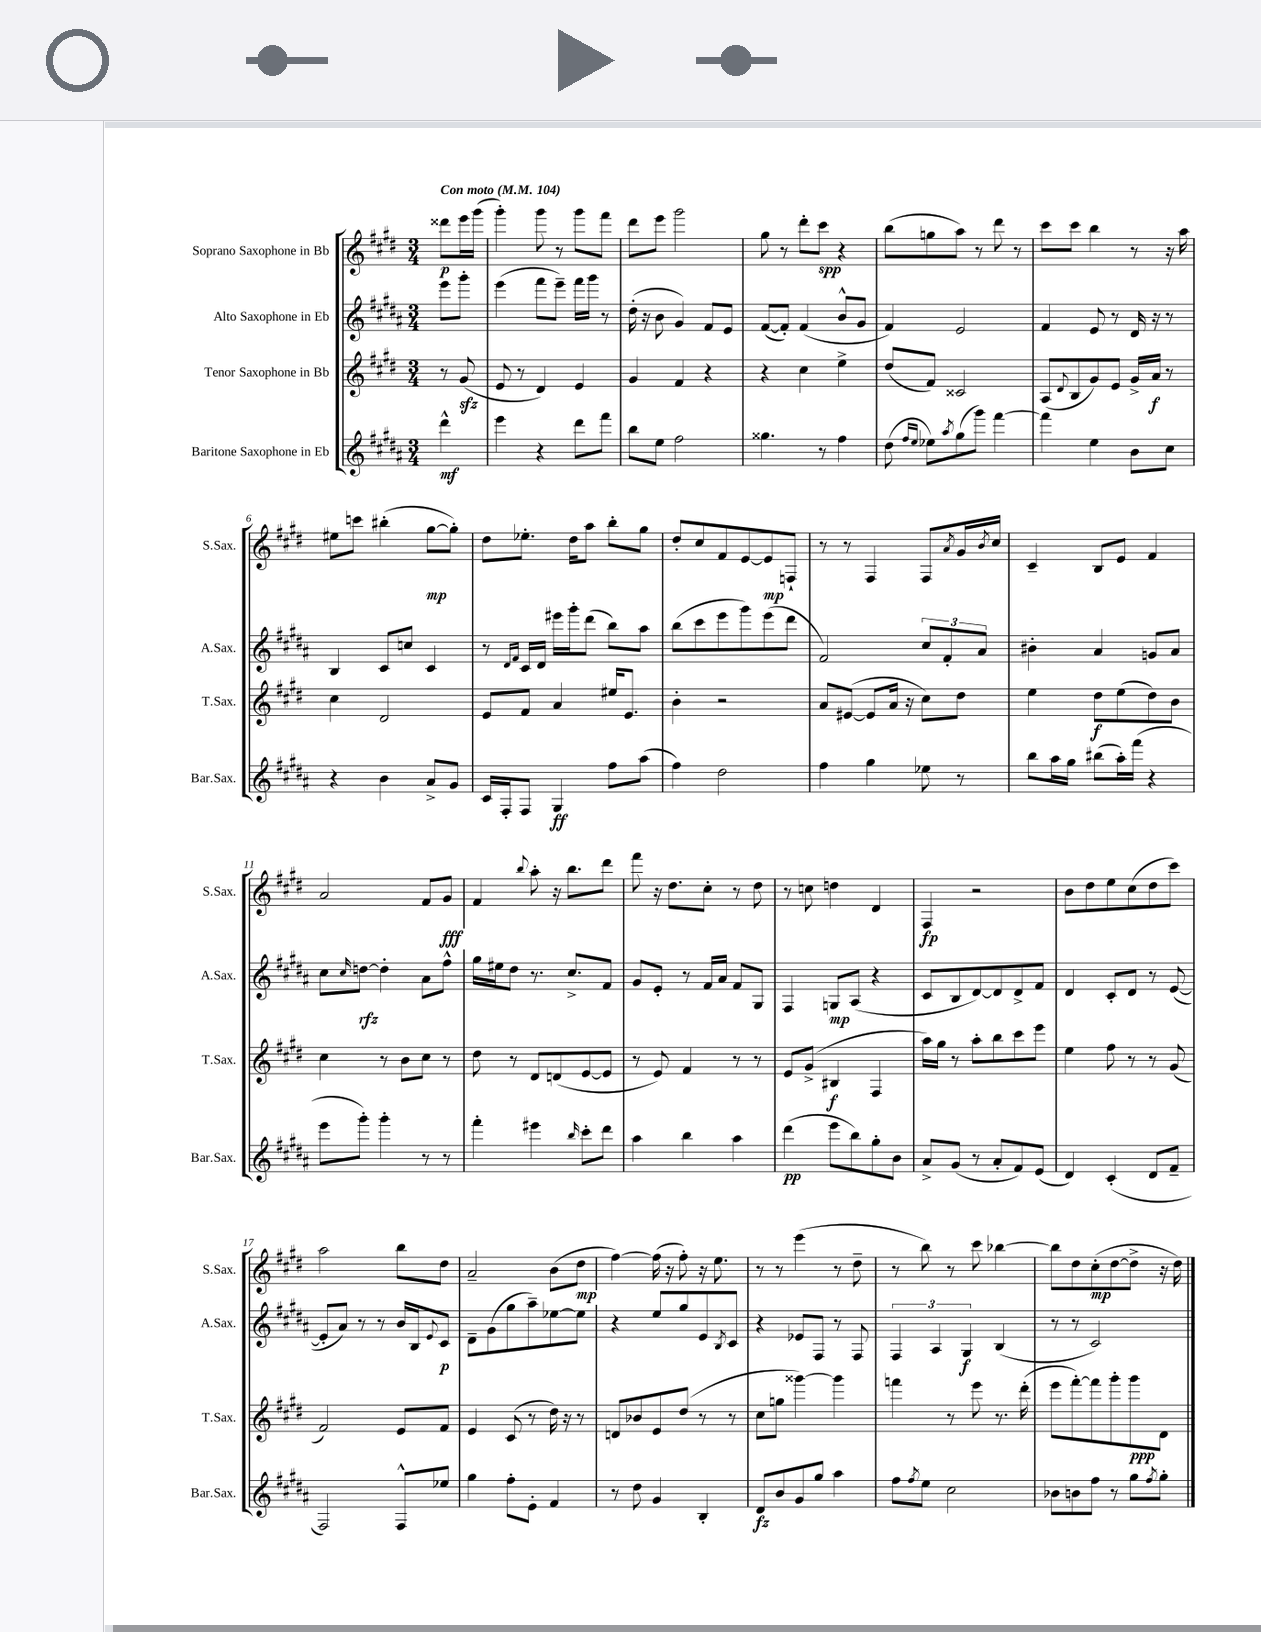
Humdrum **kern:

**kern	**dynam	**kern	**dynam	**kern	**dynam	**kern	**dynam
*part4	*part4	*part3	*part3	*part2	*part2	*part1	*part1
*staff4	*staff4	*staff3	*staff3	*staff2	*staff2	*staff1	*staff1
*I"Baritone Saxophone in Eb	*	*I"Tenor Saxophone in Bb	*	*I"Alto Saxophone in Eb	*	*I"Soprano Saxophone in Bb	*
*I'Bar.Sax.	*	*I'T.Sax.	*	*I'A.Sax.	*	*I'S.Sax.	*
*clefG2	*	*clefG2	*	*clefG2	*	*clefG2	*
*k[f#c#g#d#a#]	*	*k[f#c#g#d#]	*	*k[f#c#g#d#a#]	*	*k[f#c#g#d#]	*
*M3/4	*	*M3/4	*	*M3/4	*	*M3/4	*
*MM104	*	*MM104	*	*MM104	*	*MM104	*
=	=	=	=	=	=	=	=
!	!	!	!	!	!	!LO:TX:a:B:t=Con moto	!
4ddd#^^\	mf	8r	.	8eee\L	.	8ddd##X\L	p
.	.	(8g#zz/	.	8ggg#'\J	.	16eee\L	.
.	.	.	.	.	.	(16ggg#\JJ	.
=1	=1	=1	=1	=1	=1	=1	=1
4eee\	.	8e/	.	(4eee\	.	4ggg#'\)	.
.	.	8r	.	.	.	.	.
4r	.	4d#/)	.	8fff#\L	.	8ggg#\	.
.	.	.	.	8eee~\J)	.	8r	.
8ddd#\L	.	4e/	.	16fff#\LL	.	8ggg#\L	.
.	.	.	.	16ggg#\JJ	.	.	.
8fff#\J	.	.	.	8r	.	8fff#\J	.
=2	=2	=2	=2	=2	=2	=2	=2
8bb\L	.	4g#/	.	(16dd#'\	.	8ddd#\L	.
.	.	.	.	16r	.	.	.
8ee\J	.	.	.	8b\	.	8eee\J	.
2ff#\	.	4f#/	.	4g#/)	.	2ggg#\	.
.	.	4r	.	8f#/L	.	.	.
.	.	.	.	8e/J	.	.	.
=3	=3	=3	=3	=3	=3	=3	=3
4.gg##X\	.	4r	.	([8f#/L	.	8gg#\	.
.	.	.	.	8f#'/J])	.	8r	.
.	.	4cc#\	.	(4f#/	.	8ddd#'\L	.
8r	.	.	.	.	.	8ccc#\J	spp
4ff#\	.	4ee^\	.	8b^^/L	.	4r	.
.	.	.	.	8g#/J	.	.	.
=4	=4	=4	=4	=4	=4	=4	=4
(8dd#\	.	(8dd#/L	.	4f#/)	.	(8bb\L	.
16qqff#/LL	.	.	.	.	.	.	.
16qqee/JJ	.	.	.	.	.	.	.
8ee-X\L)	.	8f#/J)	.	.	.	8ggn\	.
8qaa#/	.	.	.	.	.	.	.
(8gg#\	.	2c##X/	.	2e/	.	8aa\J)	.
8ggg#\J)	.	.	.	.	.	8r	.
[4fff#\	.	.	.	.	.	8ddd#\	.
.	.	.	.	.	.	8r	.
=5	=5	=5	=5	=5	=5	=5	=5
4fff#\]	.	(8A/L	.	4f#/	.	8ccc#\L	.
.	.	8qqd#/	.	.	.	.	.
.	.	8B/	.	.	.	8ccc#\J	.
4ee\	.	8g#/)	.	8e/	.	4bb\	.
.	.	8e/J	.	8r	.	.	.
8b\L	.	16g#^/LL	.	16d#/	.	8r	.
.	.	16a/JJ	f	16r	.	.	.
8cc#\J	.	8r	.	8r	.	16r	.
.	.	.	.	.	.	16aa\	.
!!LO:LB:g=z
=6	=6	=6	=6	=6	=6	=6	=6
4r	.	4cc#\	.	4B/	.	8ee#X\L	.
.	.	.	.	.	.	8cccn\J	.
4b\	.	2d#/	.	8c#/L	.	(4bb#X'\	.
.	.	.	.	8ccn/J	.	.	.
8a#^/L	.	.	.	4c#/	.	[8gg#\L	mp
8g#/J	.	.	.	.	.	8gg#'\J])	.
=7	=7	=7	=7	=7	=7	=7	=7
16c#/LL	.	8e/L	.	8r	.	8dd#\L	.
16F#'/J	.	.	.	.	.	.	.
.	.	.	.	16qqd#/LL	.	.	.
.	.	.	.	16qqf#/JJ	.	.	.
8F#/J	.	8f#/J	.	16c#/LL	.	8.ee-X'\J	.
.	.	.	.	16d#/JJ	.	.	.
4G#/	ff	4a/	.	16eee#X\LL	.	.	.
.	.	.	.	16ggg#'\J	.	16dd#\KL	.
.	.	.	.	(8ddd#\J	.	8aa\J	.
8ff#\L	.	16ee#X/KL	.	8bb\L)	.	8bb'\L	.
.	.	8.e/J	.	.	.	.	.
(8aa#\J	.	.	.	8aa#\J	.	8gg#\J	.
=8	=8	=8	=8	=8	=8	=8	=8
4ff#\)	.	4b'\	.	(8bb\L	.	8dd#'/L	.
.	.	.	.	8ccc#\	.	8cc#/	.
2dd#\	.	2r	.	8eee\	.	8f#/	.
.	.	.	.	8ggg#\)	.	[8e/	.
.	.	.	.	(8eee\	.	8e/]	mp
.	.	.	.	8ddd#\J	.	8Fn`/J	.
=9	=9	=9	=9	=9	=9	=9	=9
4ff#\	.	8a/L	.	2f#/)	.	8r	.
.	.	([8e#X/J	.	.	.	8r	.
4gg#\	.	8e#/L]	.	.	.	4F#/	.
.	.	16a/Jk	.	.	.	.	.
.	.	16r	.	.	.	.	.
8ee-X\	.	8cc#\L)	.	12cc#/L	.	8F#/L	.
.	.	.	.	12f#'/	.	.	.
.	.	.	.	.	.	8qa/	.
8r	.	8dd#\J	.	.	.	16g#/L	.
.	.	.	.	12a#/J	.	.	.
.	.	.	.	.	.	8qb/	.
.	.	.	.	.	.	16cc#/JJ	.
=10	=10	=10	=10	=10	=10	=10	=10
8bb\L	.	4ee\	.	4b#X'\	.	4c#~/	.
16aa#\L	.	.	.	.	.	.	.
16gg#\JJ	.	.	.	.	.	.	.
(8bb#X\L	.	8dd#\L	f	4a#/	.	8B/L	.
16aa#'\L)	.	(8ee\	.	.	.	8e/J	.
(16fff#\JJ	.	.	.	.	.	.	.
4r	.	8dd#\)	.	8gn/L	.	4f#/	.
.	.	8b\J	.	8a#/J	.	.	.
!!LO:LB:g=z
=11	=11	=11	=11	=11	=11	=11	=11
8eee\L	.	4cc#\	.	8cc#\L	.	2a/	.
.	.	.	.	16qqcc#/	.	.	.
8ggg#'\J)	.	.	.	[8ddn\J	rfz	.	.
4ggg#'\	.	8r	.	4dd'\]	.	.	.
.	.	8b\L	.	.	.	.	.
8r	.	8cc#\J	.	8a#\L	.	8f#/L	.
8r	.	8r	.	8ff#^^\J	.	8g#/J	fff
=12	=12	=12	=12	=12	=12	=12	=12
4fff#'\	.	8dd#\	.	16gg#\LL	.	4f#/	.
.	.	.	.	16ee#X\J	.	.	.
.	.	8r	.	8dd#\J	.	.	.
.	.	.	.	.	.	8qqbb/	.
4eee#X\	.	8d#/L	.	8.r	.	8aa'\	.
.	.	(8dn/	.	.	.	16r	.
.	.	.	.	8.cc#^/L	.	8.bb\L	.
16qqbb/	.	.	.	.	.	.	.
8ccc#'\L	.	[8e/	.	.	.	.	.
8ddd#\J	.	8e/J]	.	8f#/J	.	8ddd#\J	.
=13	=13	=13	=13	=13	=13	=13	=13
4aa#\	.	8r	.	8g#/L	.	8fff#\	.
.	.	8e/)	.	8e'/J	.	16r	.
.	.	.	.	.	.	8.dd#\L	.
4bb\	.	4f#/	.	8r	.	.	.
.	.	.	.	16f#/LL	.	8cc#'\J	.
.	.	.	.	16a#/JJ	.	.	.
4aa#\	.	8r	.	8f#/L	.	8r	.
.	.	8r	.	8G#/J	.	8dd#\	.
=14	=14	=14	=14	=14	=14	=14	=14
(4ddd#\	pp	8e/L	.	4F#/	.	8r	.
.	.	(8g#^/J	.	.	.	8ccn\	.
8eee\L	.	4B#X/	f	8Gn/L	mp	4ddn\	.
8bb\)	.	.	.	(8A#/J	.	.	.
8gg#'\	.	4F#/	.	4r	.	4d#/	.
8b\J	.	.	.	.	.	.	.
=15	=15	=15	=15	=15	=15	=15	=15
8a#^/L	.	16aa\LL)	.	8c#/L	.	4F#/	fp
.	.	16gg#\JJ	.	.	.	.	.
(8g#/J	.	8r	.	8B/	.	.	.
8r	.	8aa'\L	.	[8d#/)	.	2r	.
8a#'/L	.	8bb\	.	8d#/]	.	.	.
8f#/)	.	8ccc#\	.	8d#^/	.	.	.
(8e/J	.	8eee\J	.	8f#/J	.	.	.
=16	=16	=16	=16	=16	=16	=16	=16
4d#/)	.	4ee\	.	4d#/	.	8b\L	.
.	.	.	.	.	.	8dd#\	.
(4c#'/	.	8ff#\	.	8c#'/L	.	8ee\	.
.	.	8r	.	8d#/J	.	(8cc#\	.
8d#/L	.	8r	.	8r	.	8dd#\	.
8f#~/J	.	(8g#/	.	([8e/	.	8ccc#\J)	.
!!LO:LB:g=z
=17	=17	=17	=17	=17	=17	=17	=17
2F#/)	.	2f#/)	.	8e'/L]	.	2aa\	.
.	.	.	.	8a#/J)	.	.	.
.	.	.	.	8r	.	.	.
.	.	.	.	8r	.	.	.
8F#^^/L	.	8e/L	.	16b/LL	.	8bb\L	.
.	.	.	.	16B/J	.	.	.
.	.	.	.	8qqe/	.	.	.
8ee-X/J	.	8f#/J	.	8c#/J	p	8dd#\J	.
=18	=18	=18	=18	=18	=18	=18	=18
4gg#\	.	4e/	.	8d#~\L	.	2a~/	.
.	.	.	.	(8g#\	.	.	.
8ff#'\L	.	(8c#/	.	8gg#\	.	.	.
8e'\J	.	8r	.	8aa#~\)	.	.	.
4f#/	.	16dd#\)	.	[8ee-X\	.	(8b\L	.
.	.	16r	.	.	.	.	.
.	.	8r	.	8ee-\J]	.	8dd#\J	mp
=19	=19	=19	=19	=19	=19	=19	=19
8r	.	8dn/L	.	4r	.	[4ff#\)	.
8dd#\	.	8b-X/	.	.	.	.	.
4g#/	.	8e/	.	8ee/L	.	(16ff#\]	.
.	.	.	.	.	.	16r	.
.	.	(8dd#/J	.	8gg#/	.	8ff#'\)	.
4B'/	.	8r	.	8e/	.	16r	.
.	.	.	.	.	.	8.ee\	.
.	.	.	.	8qB/	.	.	.
.	.	8r	.	8c#/J	.	.	.
=20	=20	=20	=20	=20	=20	=20	=20
8d#/L	fz	8cc#\L	.	4r	.	8r	.
8b/	.	8ggn\J	.	.	.	8r	.
8g#/	.	[4ggg##X\)	.	8e-X/L	.	(4eee\	.
8gg#/J	.	.	.	8F#/J	.	.	.
4aa#\	.	4ggg##\]	.	8r	.	8r	.
.	.	.	.	8F#/	.	8dd#~\	.
=21	=21	=21	=21	=21	=21	=21	=21
8ff#\L	.	4fffn\	.	6F#/	.	8r	.
8qff#/	.	.	.	.	.	.	.
8ee\J	.	.	.	.	.	8bb\)	.
.	.	.	.	6A#/	.	.	.
2cc#\	.	8r	.	.	.	8r	.
.	.	.	.	6G#/	f	.	.
.	.	8eee\	.	.	.	8ccc#\	.
.	.	8.r	.	(4B/	.	[4bb-X\	.
.	.	(16ddd#'\	.	.	.	.	.
=22	=22	=22	=22	=22	=22	=22	=22
8b-X\L	.	8eee\L	.	8r	.	8bb-\L]	.
8bn\	.	[8fff#'\)	.	8r	.	8dd#\	.
8ff#\J	.	8fff#\]	.	2c#/)	.	(8cc#'\	mp
8r	.	8ggg#'\	.	.	.	[8dd#\	.
8gg#\L	.	8ggg#\	ppp	.	.	8dd#^\J]	.
8qff#/	.	.	.	.	.	.	.
8gg#'\J	.	8d#\J	.	.	.	16r	.
.	.	.	.	.	.	16dd#\)	.
==	==	==	==	==	==	==	==
*-	*-	*-	*-	*-	*-	*-	*-
